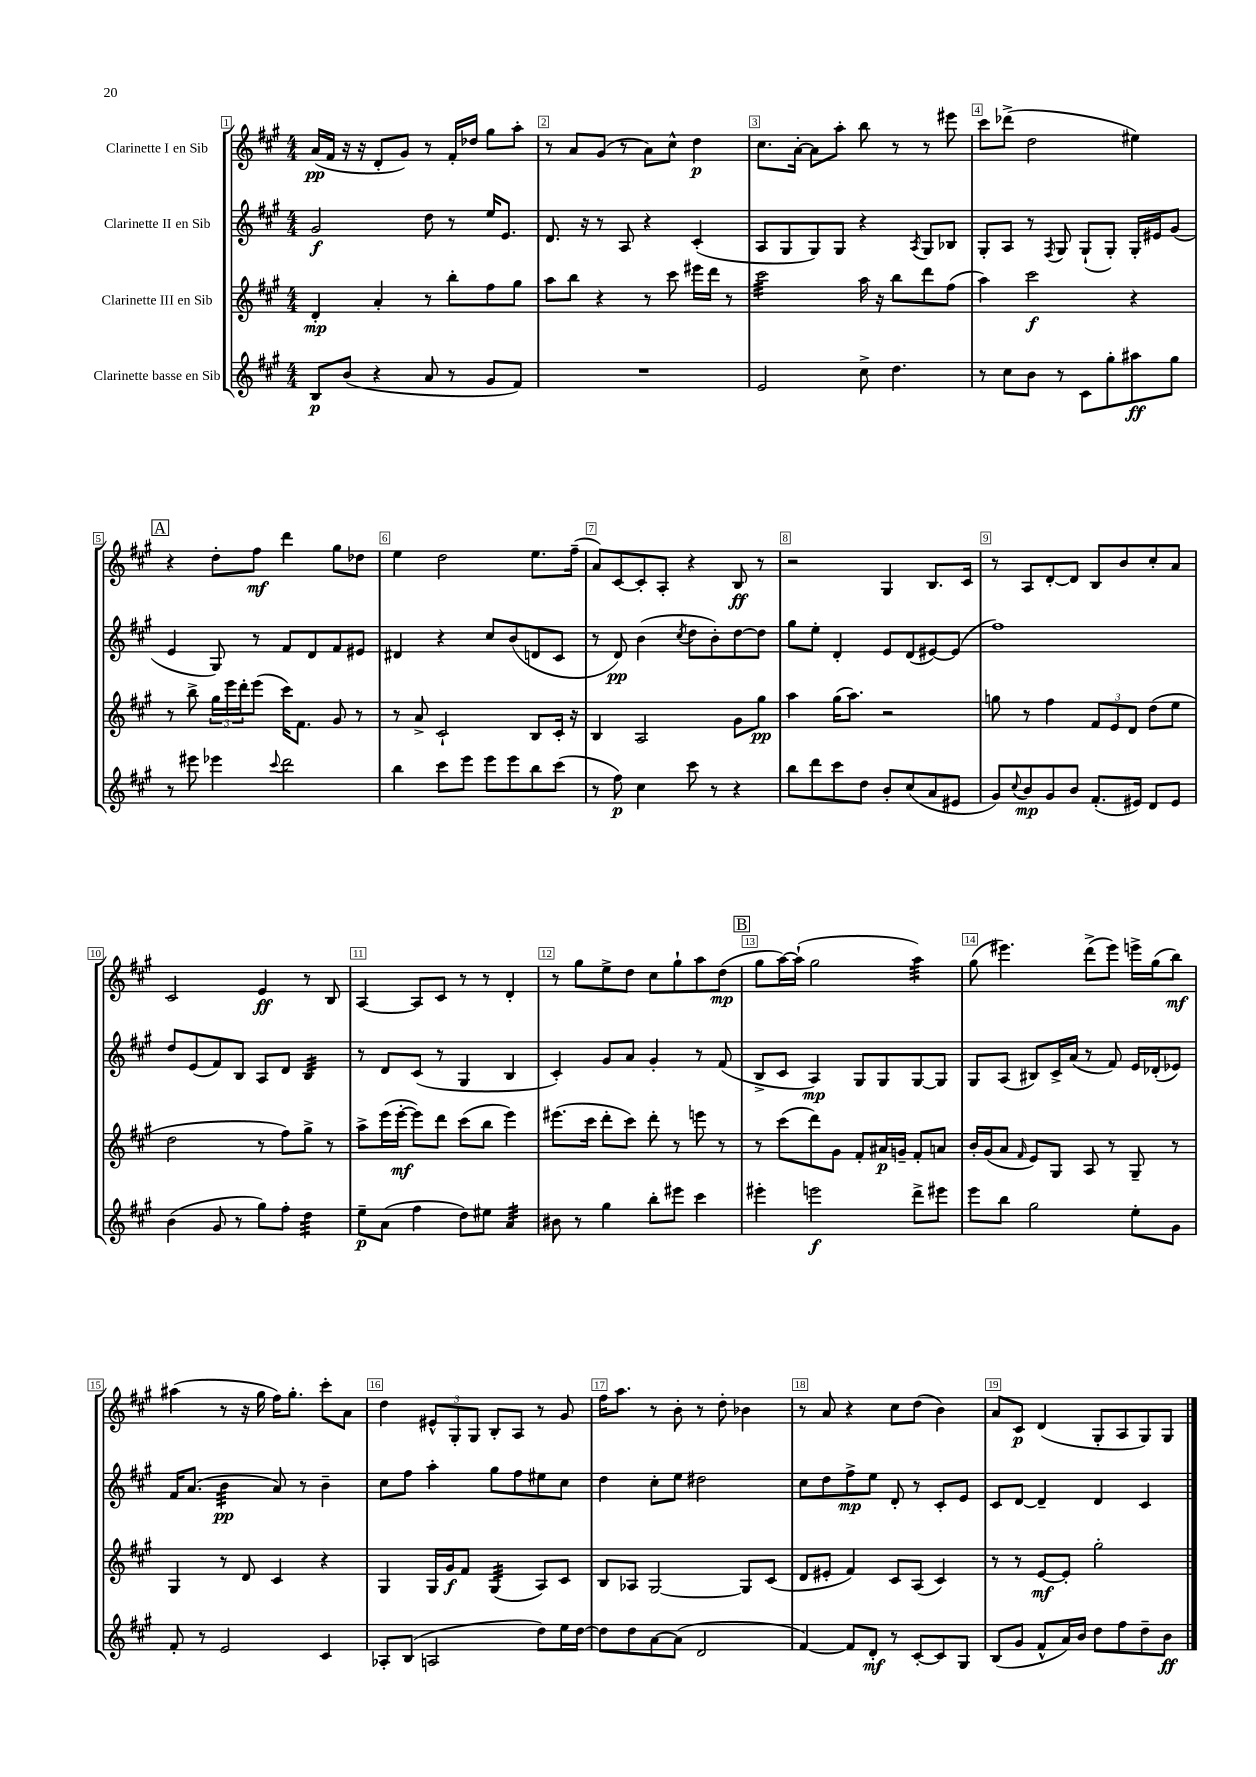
<<
\new StaffGroup <<
\new Staff = "s0" \with { instrumentName = "Clarinette I en Sib" } {
    \clef treble \key a \major \numericTimeSignature \time 4/4
    a'16\pp( fis'16 r16 r16 d'8-. gis'8) r8 fis'16-. des''16 gis''8 a''8-. |
    r8 a'8 gis'8( r8 a'8) cis''8-^ d''4\p |
    cis''8. a'16~-. a'8 a''8-. b''8 r8 r8 eis'''8 |
    cis'''8 des'''8->( d''2 eis''4) |
    \mark \markup { \box "A" } r4 d''8-. fis''8\mf d'''4 gis''8 des''8 |
    e''4 d''2 e''8. fis''16--( |
    a'8) cis'8~ cis'8-. a8-. r4 b8\ff r8 |
    r2 gis4 b8. cis'16 |
    r8 a8 d'8~-. d'8 b8 b'8 cis''8-. a'8 |
    cis'2 e'4\ff r8 b8 |
    a4~ a8 cis'8 r8 r8 d'4-. |
    r8 gis''8 e''8-> d''8 cis''8 gis''8-! a''8 d''8\mp( |
    \mark \markup { \box "B" } gis''8 a''16~) a''16-!( gis''2 a''4:32) |
    gis''8( eis'''4.) d'''8->( eis'''8) e'''16-> gis''16( b''8\mf) |
    ais''4( r8 r16 gis''16 fis''16) gis''8.-. cis'''8-. a'8 |
    d''4 \tuplet 3/2 { eis'8-^ gis8-. gis8 } b8-. a8 r8 gis'8 |
    fis''16 a''8. r8 b'8-. r8 d''8-. bes'4 |
    r8 a'8 r4 cis''8 d''8( b'4) |
    a'8 cis'8\p d'4( gis8-. a8 gis8) gis8 \bar "|." |
}
\new Staff = "s1" \with { instrumentName = "Clarinette II en Sib" } {
    \clef treble \key a \major \numericTimeSignature \time 4/4
    gis'2\f d''8 r8 e''16 e'8. |
    d'8. r16 r8 a8 r4 cis'4-.( |
    a8 gis8 gis8) gis8 r4 \acciaccatura { a8 } gis8 bes8 |
    gis8-. a8 r8 \acciaccatura { fis8 } gis8 gis8-!( gis8-.) gis16-. eis'16 gis'8( |
    \mark \markup { \box "A" } e'4 gis8) r8 fis'8 d'8 fis'8 eis'8 |
    dis'4 r4 cis''8 b'8( d'8 cis'8 |
    r8 d'8\pp) b'4( \acciaccatura { cis''8 } d''8 b'8-.) d''8~ d''8 |
    gis''8 e''8-. d'4-. e'8 d'8( eis'8~) eis'8( |
    fis''1) |
    d''8 e'8( fis'8) b8 a8 d'8 b4:32 |
    r8 d'8 cis'8( r8 gis4 b4 |
    cis'4-.) gis'8 a'8 gis'4-. r8 fis'8( |
    \mark \markup { \box "B" } b8-> cis'8 a4\mp) gis8 gis8 gis8~ gis8 |
    gis8 a8( bis8) cis'16-> a'16( r8 fis'8) e'16 des'16-.( ees'8) |
    fis'16 a'8.( b'4:32\pp a'8) r8 b'4-- |
    cis''8 fis''8 a''4-. gis''8 fis''8 eis''8 cis''8 |
    d''4 cis''8-. e''8 dis''2 |
    cis''8 d''8 fis''8->\mp e''8 d'8-. r8 cis'8-. e'8 |
    cis'8 d'8~ d'4-- d'4 cis'4 \bar "|." |
}
\new Staff = "s2" \with { instrumentName = "Clarinette III en Sib" } {
    \clef treble \key a \major \numericTimeSignature \time 4/4
    d'4-.\mp a'4-. r8 b''8-. fis''8 gis''8 |
    a''8 b''8 r4 r8 cis'''8 eis'''16 d'''16 r8 |
    cis'''2:32 a''16 r16 b''8 d'''8 fis''8( |
    a''4) cis'''2\f r4 |
    \mark \markup { \box "A" } r8 b''8-> \tuplet 3/2 { gis''16 e'''16 d'''16-. } e'''8( cis'''16) fis'8. gis'8 r8 |
    r8 a'8-> cis'2-! b8 cis'16-. r16 |
    b4 a2 gis'8 gis''8\pp |
    a''4 gis''16( a''8.) r2 |
    g''8 r8 fis''4 \tuplet 3/2 { fis'8 e'8 d'8 } d''8( e''8 |
    d''2 r8 fis''8) gis''8-> r8 |
    a''8-> e'''16( e'''16~-.\mf e'''8) d'''8 cis'''8( b''8 e'''4) |
    eis'''8.( cis'''16 d'''8-. cis'''8) d'''8-. r8 e'''8 r8 |
    \mark \markup { \box "B" } r8 cis'''8( d'''8) gis'8 fis'8-. ais'16\p g'16-- fis'8-. a'8 |
    b'16-. gis'16( a'8 \grace { fis'16 } e'8) gis8 a8 r8 gis8-- r8 |
    gis4 r8 d'8 cis'4 r4 |
    gis4 gis16 gis'16\f fis'8 gis4:32( a8) cis'8 |
    b8 aes8 gis2~ gis8 cis'8( |
    d'8 eis'8-. fis'4) cis'8 a8( cis'4) |
    r8 r8 e'8~\mf e'8-. gis''2-. \bar "|." |
}
\new Staff = "s3" \with { instrumentName = "Clarinette basse en Sib" } {
    \clef treble \key a \major \numericTimeSignature \time 4/4
    b8\p b'8( r4 a'8 r8 gis'8 fis'8) |
    R1 |
    e'2 cis''8-> d''4. |
    r8 cis''8 b'8 r8 cis'8 gis''8-. ais''8\ff gis''8 |
    \mark \markup { \box "A" } r8 eis'''8 ees'''4 \appoggiatura { cis'''8 } d'''2 |
    b''4 cis'''8 e'''8 e'''8 e'''8 b''8 cis'''8( |
    r8 fis''8\p) cis''4 cis'''8 r8 r4 |
    b''8 d'''8 cis'''8 d''8 b'8-. cis''8( a'8 eis'8 |
    gis'8) \appoggiatura { cis''8 } b'8\mp gis'8 b'8 fis'8.-.( eis'16) d'8 eis'8 |
    b'4( gis'8 r8 gis''8) fis''8-. d''4:32 |
    e''8--\p a'8( fis''4 d''8) eis''8 a'4:32 |
    bis'8 r8 gis''4 b''8-. eis'''8 cis'''4 |
    \mark \markup { \box "B" } eis'''4-. e'''2\f d'''8-> eis'''8 |
    e'''8 b''8 gis''2 e''8-. gis'8 |
    fis'8-. r8 e'2 cis'4 |
    aes8-. b8( a2 d''8) e''16 d''16~ |
    d''8 d''8 a'8~ a'8( d'2 |
    fis'4~) fis'8 d'8-.\mf r8 cis'8~-. cis'8 gis8 |
    b8( gis'8 fis'8-^ a'16) b'16 d''8 fis''8 d''8-- b'8\ff \bar "|." |
}
>>
>>
\layout { \context { \Score \override BarNumber.break-visibility = ##(#f #t #t) barNumberVisibility = #all-bar-numbers-visible \override BarNumber.stencil = #(make-stencil-boxer 0.1 0.3 ly:text-interface::print) } }
